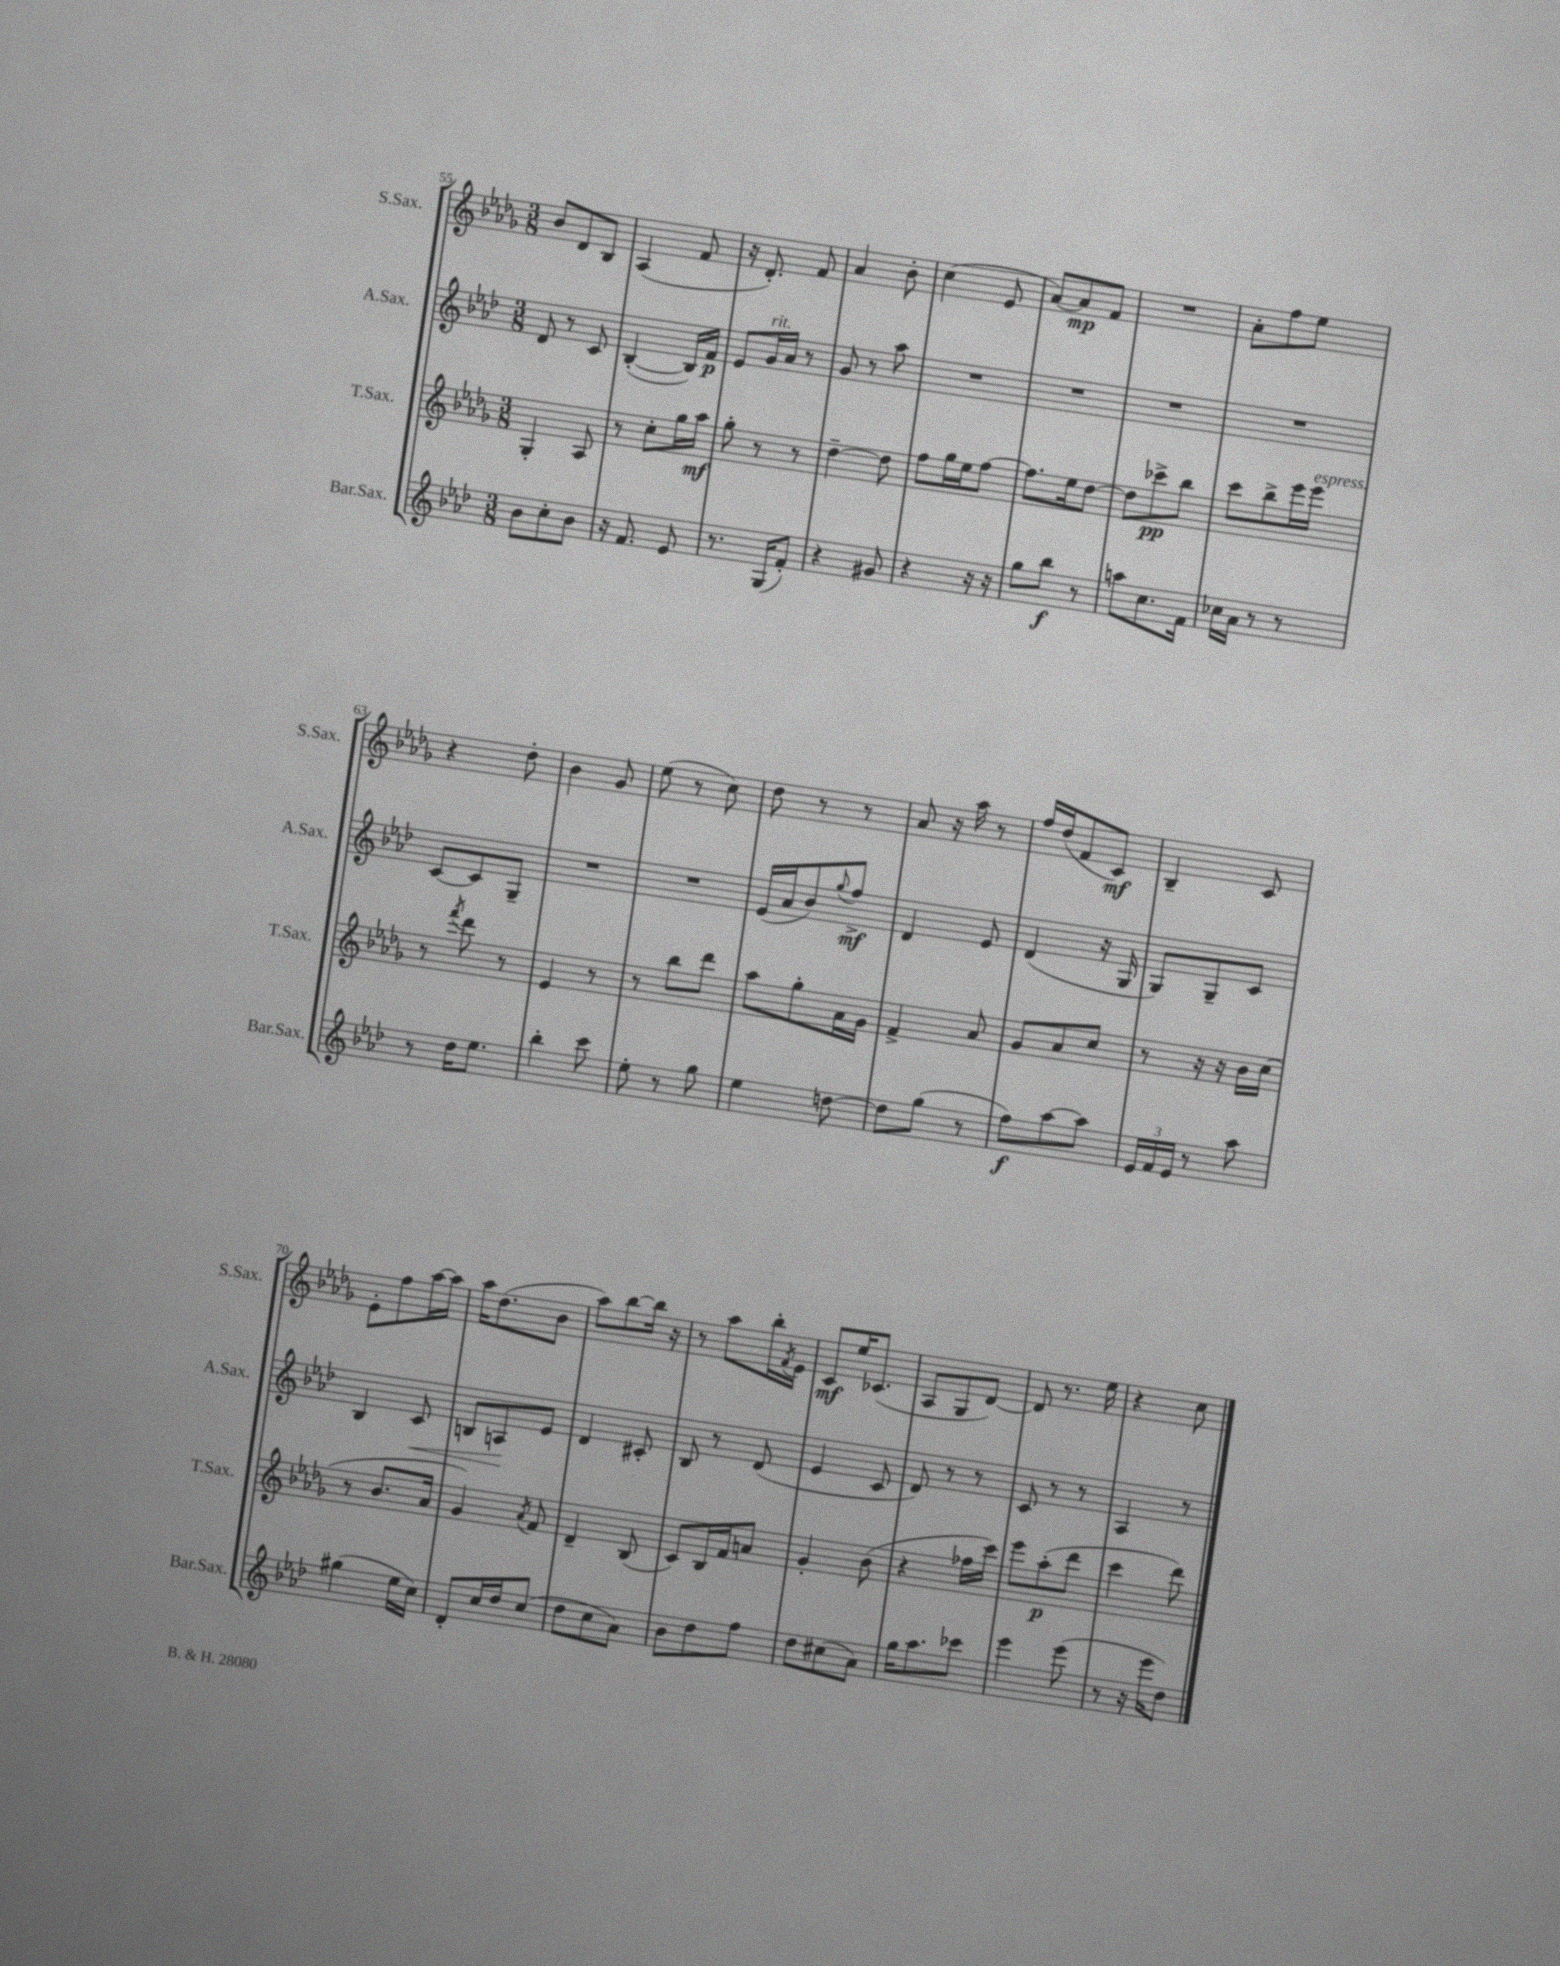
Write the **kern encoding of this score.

**kern	**kern	**kern	**kern
*staff4	*staff3	*staff2	*staff1
*clefG2	*clefG2	*clefG2	*clefG2
*k[b-e-a-d-]	*k[b-e-a-d-g-]	*k[b-e-a-d-]	*k[b-e-a-d-g-]
*M3/8	*M3/8	*M3/8	*M3/8
8b-\L	4G-'/	8d-/	8b-/L
8cc'\	.	8r	8d-/
8b-\J	8A-/	8c/	8B-/J
=	=	=	=
16r	8r	([4B-'/	(4A-/
8.f/	.	.	.
.	8cc'\L	.	.
8e-/	16gg-\L	16B-/]LL)	8f/
.	16aa-\JJ	16f/JJ	.
=	=	=	=
8.r	8gg-'\	8e-/L	16r
.	.	.	8.d-'/)
.	8r	16g/L	.
(16G/LK	.	16a-/JJ	.
8f'/J)	8r	8r	8f/
=	=	=	=
4r	[4dd-~\	8g/	4a-/
.	.	8r	.
8g#/	8dd-\]	8aa-\	8b-'\
=	=	=	=
4r	8ff\L	4.r	(4cc\
.	16gg-\L	.	.
.	16ee-\J	.	.
16r	[8ff\J	.	8e-/
16r	.	.	.
=	=	=	=
8gg\L	8.ff\]L	4.r	[8a-/L)
8bb-\J	.	.	8a-/]
.	16ee-\k	.	.
8r	[8dd-\J	.	8f/J
=	=	=	=
8aa\L	8dd-\]L	4.r	4.r
8.cc\	8ccc-^\	.	.
.	8bb-\J	.	.
16f\Jk	.	.	.
=	=	=	=
16cc-\LL	8ccc\L	4.r	8a-'\L
16a-\JJ	.	.	.
8r	8bb-^\	.	8ff\
8r	16eee-\L	.	8ee-\J
.	16eee-\JJ	.	.
=	=	=	=
8r	8r	[8c/L	4r
.	8qfff/	.	.
16dd-\LK	8ddd-\	8c/]	.
8.ee-\J	.	.	.
.	8r	8G~/J	8dd-'\
=	=	=	=
4bb-'\	4e-/	4.r	4b-\
8ccc\	8r	.	8g-/
=	=	=	=
8ee-'\	8r	4.r	(8ee-\
8r	8bb-\L	.	8r
8gg\	8ddd-\J	.	8cc\)
=	=	=	=
4ee-\	8aa-\L	(16e-/LL	8dd-\
.	.	16a-/J	.
.	8gg-'\	8b-/)	8r
.	.	8qqgg/	.
[8dd\	16a-\L	8ff^/J	8r
.	16g-\JJ	.	.
=	=	=	=
8dd\]L	4f^/	4d-/	8a-/
(8gg\J	.	.	16r
.	.	.	16aa-\
8r	8a-/	8e-/	8r
=	=	=	=
8ff\L)	8g-/L	(4d-/	16ff/LL
.	.	.	(16dd-/J
[8aa-\	8a-/	.	8f/
8aa-\]J	8cc/J	16r	8c/J)
.	.	16G/	.
=	=	=	=
24e-/LL	8r	8G/L)	4B-~/
24f/	.	.	.
24e-/JJ	.	.	.
8r	16r	8G~/	.
.	16r	.	.
8aa-\	16b-\LL	8c/J	8c/
.	(16cc\JJ	.	.
=	=	=	=
(4gg#\	8r	4B-/	8e-'\L
.	8.b-/L	.	8ff\
16ee-\LL	.	8c/	[16aa-\L
16cc\JJ)	16a-/Jk	.	16aa-\]JJ
=	=	=	=
8d-'/L	4g-/)	8B/L	16aa-\LK
.	.	.	(8.dd-\
16cc/L	.	8A/	.
16dd-/J	.	.	.
.	8qa-/	.	.
(8cc/J	8f/	8e-/J	8b-\J
=	=	=	=
8dd-\L	4d-~/	4d-/	8aa-\L)
8cc\	.	.	[8bb-\
8a-\J)	(8B-/	8c#'/	16bb-\]Jk
.	.	.	16r
=	=	=	=
8b-\L	8c/L)	8B-/	8r
8dd-\	16B-/L	8r	8aa-\L
.	16f/J	.	.
8ff\J	8a/J	(8d-/	16bb-'\L
.	.	.	8qf/
.	.	.	16e-\JJ
=	=	=	=
8dd-\L	4g-'/	4e-/	8c/L
(8cc#\	.	.	16ee-/K
.	.	.	(8.c-/J
8a-\J)	(8b-\	8c/	.
=	=	=	=
16gg\LK	4r	8d-/)	8A-/L
8.aa-\	.	.	.
.	.	8r	8G-/
8ccc-\J	16ff-\LL	8r	[8d-/J)
.	16ccc\JJ)	.	.
=	=	=	=
4eee-\	8eee-\L	8c/	8d-/]
.	(8aa-'\	8r	8.r
(8eee-\	8ddd-\J	8r	.
.	.	.	16ee-\
=	=	=	=
8r	4ccc\	4A-/	4r
16r	.	.	.
16eee-\LK	.	.	.
8dd-\J)	8ddd-\)	8r	8cc\
==	==	==	==
*-	*-	*-	*-
